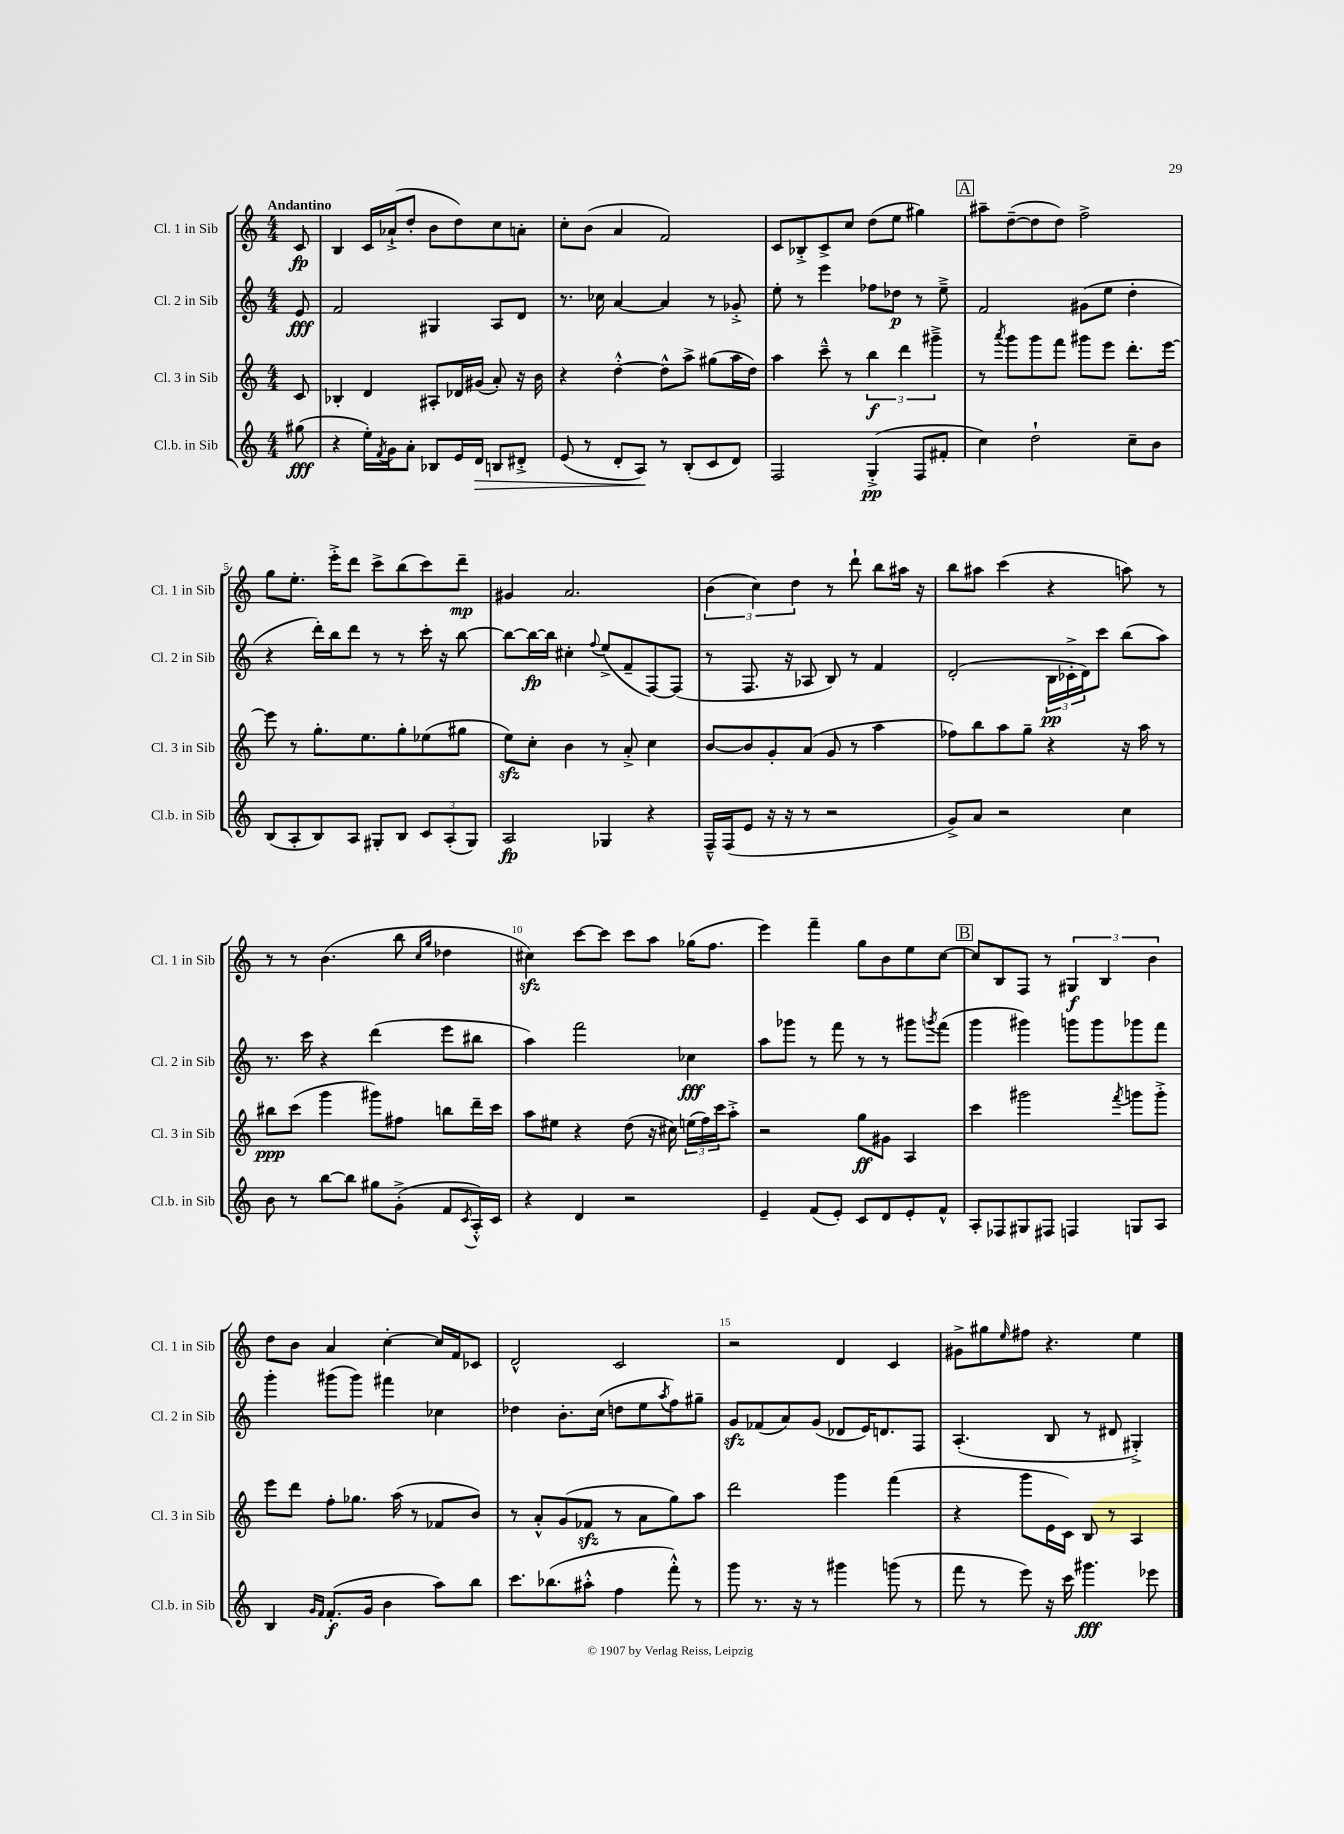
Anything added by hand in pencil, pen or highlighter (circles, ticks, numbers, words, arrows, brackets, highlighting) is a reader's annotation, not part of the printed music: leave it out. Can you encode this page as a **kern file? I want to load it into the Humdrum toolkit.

**kern	**kern	**kern	**kern
*staff4	*staff3	*staff2	*staff1
*clefG2	*clefG2	*clefG2	*clefG2
*k[]	*k[]	*k[]	*k[]
*M4/4	*M4/4	*M4/4	*M4/4
(8gg#\	8c/	8e/	8c/
=	=	=	=
4r	4B-'/	2f/	4B/
16ee'\LL)	4d/	.	16c/LL
8qf/	.	.	.
16g\J	.	.	(16a-`^/J
8a'\J	.	.	8dd'/J
8B-/L	8A#'/L	4G#/	8b\L
16e/L	16d-/L	.	8dd\)
16d/JJ	(16g#/JJ	.	.
8B/L	8a'/)	8A/L	8cc\
8d#'^/J	16r	8d/J	8a'\J
.	16b\	.	.
=	=	=	=
(8e/	4r	8.r	8cc'\L
8r	.	.	(8b\J
.	.	16cc-\	.
8d'/L	[4dd'^^\	[4a/	4a/
8A/J)	.	.	.
8r	8dd^^\]L	4a/]	2f/)
(8B'/L	8aa^\J	.	.
8c/	(8gg#\L	8r	.
8d/J)	16aa\L	8g-'^/	.
.	16dd\JJ)	.	.
=	=	=	=
2F/	4aa\	8ee'\	8c/L
.	.	8r	8B-'^/
.	8ccc~^^\	4eee\	8c^/
.	8r	.	8cc/J
(4G'^/	6bb\	8ff-\L	(8dd\L
.	.	8dd-\J	8ee\J
.	6ddd\	.	.
8F/L	.	8r	4gg#\)
.	6ggg#~^\	.	.
8f#'/J	.	8ee~^\	.
=	=	=	=
4cc\)	8r	2f/	8aa#~\L
.	8qaaa/	.	.
.	8ggg\L	.	([8dd~\
2dd`\	8ggg\	.	8dd\]
.	8fff\J	.	8dd\J)
.	8ggg#\L	(8g#\L	2ff^\
.	8eee\J	8ee\J	.
8cc~\L	8.ddd'\L	4dd'\	.
8b\J	.	.	.
.	[16eee\Jk	.	.
=	=	=	=
(8B/L	8eee\]	4r	8gg\L
8A'/	8r	.	8.ee'\J
8B/)	8.gg'\L	16ddd'\LL)	.
.	.	16bb\J	16eee'^\LK
8A/J	.	8ddd\J	8ddd\J
.	8.ee\	.	.
8G#'/L	.	8r	8ccc^\L
8B/J	8gg'\	8r	(8bb\
12c/L	(8ee-\	16ccc'\	8ccc\)
.	.	16r	.
(12A'/	.	.	.
.	8gg#\J	[8bb\	8ddd~\J
12G#/J)	.	.	.
=	=	=	=
2A/	8ee\L)	8bb\_L	4g#/
.	8cc'\J	16bb\_L	.
.	.	16bb\]JJ	.
.	4b\	4cc#'\	2.a/
.	.	8qqff/	.
4G-/	8r	(8ee^/L	.
.	8a'^/	8f~/	.
4r	4cc\	[8F/)	.
.	.	(8F/]J	.
=	=	=	=
16F~^^/LL	[8b/L	8r	(6b\
(16F/J	.	.	.
8e/J	8b/]	8.F/	.
.	.	.	6cc\)
16r	8g'/	.	.
16r	.	16r	.
.	.	.	6dd\
8r	(8a/J	8A-/	.
2r	8g/	8B/)	8r
.	8r	8r	8ddd`\
.	4aa\	4f/	8bb\L
.	.	.	16aa#\Jk
.	.	.	16r
=	=	=	=
8g^/L)	8ff-\L)	(2d'/	8bb\L
8a/J	8bb\	.	8aa#\J
2r	8aa\	.	(4ccc\
.	8gg~\J	.	.
.	4r	24B\LL	4r
.	.	24c-'^\	.
.	.	24d\J)	.
.	.	8ccc\J	.
4cc\	16r	(8bb\L	8aa\)
.	16aa\	.	.
.	8r	8aa\J)	8r
=	=	=	=
8b\	8bb#\L	8.r	8r
8r	(8ccc\J	.	8r
.	.	16ccc\	.
[8bb\L	4ggg\	4r	(4.b\
8bb\]J	.	.	.
8gg#\L	8ggg#\L)	(4ddd\	.
(8g'^\J	8ff#\J	.	8bb\
.	.	.	16qqcc/LL
.	.	.	16qqgg/JJ
8f/L	8bb\L	8eee\L	4dd-\
8qc/	.	.	.
16A'^^/L)	16ddd~\L	8bb#\J	.
16c/JJ	16ccc\JJ	.	.
=	=	=	=
4r	8aa\L	4aa\)	4cc#\)
.	8ee#\J	.	.
4d/	4r	2fff\	[8ccc\L
.	.	.	8ccc\]J
2r	(8dd\	.	8ccc\L
.	16r	.	8aa\J
.	16cc#\)	.	.
.	(24ee\LL	4cc-\	(16gg-\LK
.	24ff\)	.	.
.	.	.	8.ff\J
.	24ccc\J	.	.
.	8aa'^\J	.	.
=	=	=	=
4e~/	2r	8aa\L	4eee\)
.	.	8ggg-\J	.
(8f/L	.	8r	4fff~\
8e'/J)	.	8fff\	.
8c/L	8gg\L	8r	8gg\L
8d/	8g#\J	8r	8b\
8e'/	4A/	8ggg#\L	8ee\
.	.	8qggg/	.
8f^^/J	.	(8fff\J	[8cc\J
=	=	=	=
8A'/L	4ccc\	4ggg\	8cc/]L
8F-/	.	.	8B/
8G#/	2ggg#\	4ggg#\)	8F/J
8F#/J	.	.	8r
4F/	.	8ggg\L	6G#/
.	.	8ggg\	.
.	.	.	6B/
.	8qfff/	.	.
8G/L	8ggg\L	8ggg-\	.
.	.	.	6b\
8A/J	8ggg'^\J	8fff\J	.
=	=	=	=
4B/	8eee\L	4ggg'\	8dd\L
.	8ddd\J	.	8b\J
16qqg/LL	.	.	.
16qqf/JJ	.	.	.
(8.f'/L	8ff'\L	(8ggg#\L	4a/
.	8.gg-\J	8ggg#\J)	.
16g/Jk	.	.	.
4b\	.	4fff#\	[4cc'\
.	(16aa\	.	.
.	8r	.	.
8aa\L)	8f-/L	4cc-\	16cc/]LL
.	.	.	16f/J
8bb\J	8b/J)	.	8c-/J
=	=	=	=
8.ccc\L	8r	4dd-\	2d^^/
.	8a'^^/L	.	.
(8.bb-\	.	.	.
.	(8g/	8.b'\L	.
8aa#'^^\J	8f-/J	.	.
.	.	(16cc\Jk	.
4ff\	8r	8dd\L	2c/
.	8a\L	8ee\	.
.	.	8qaa/	.
8fff'^^\)	8gg\)	8ff\)	.
8r	8aa\J	8gg#~\J	.
=	=	=	=
8ggg\	2ddd\	8g/L	2r
8.r	.	(8f-/	.
.	.	8a/)	.
16r	.	.	.
8r	.	(8g/J	.
4ggg#\	4ggg\	8d-/L	4d/
.	.	16e/K)	.
.	.	8.d/	.
(8ggg\	(4fff\	.	4c/
8r	.	8F/J	.
=	=	=	=
8fff\	4r	(4.A'/	8g#^\L
8r	.	.	8gg#\
.	.	.	16qqee/
8eee\)	8ggg\L	.	8ff#\J
16r	16e\L	8B/	4.r
16ccc\	16c\JJ)	.	.
4.ggg#\	8B/	8r	.
.	8r	8d#/	.
.	4A/	4G#'^/)	4ee\
8eee-\	.	.	.
==	==	==	==
*-	*-	*-	*-
